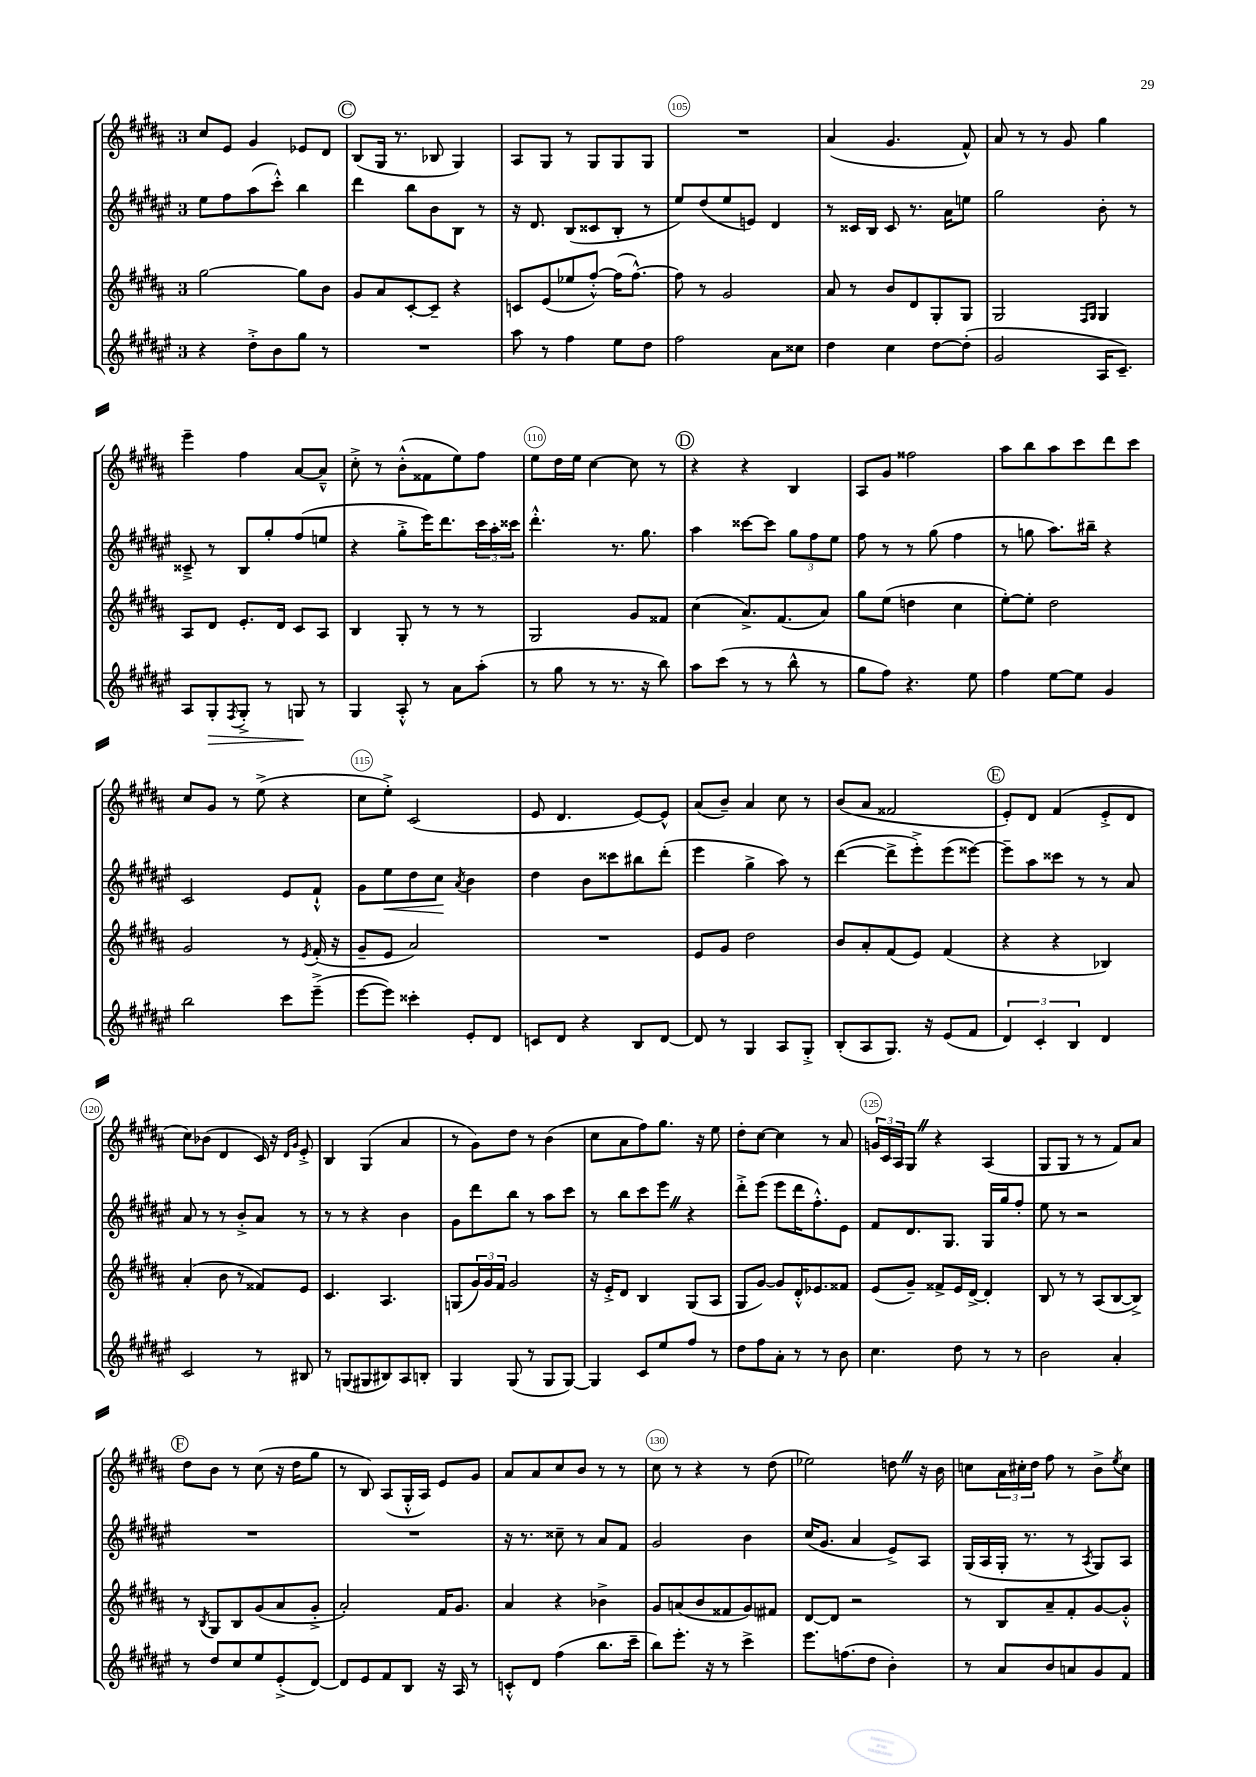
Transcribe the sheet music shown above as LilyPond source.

<<
\new StaffGroup <<
\new Staff = "s0" {
    \clef treble \key b \major \once \override Staff.TimeSignature.style = #'single-digit \time 3/4
    cis''8 e'8 gis'4 ees'8 dis'8 |
    \mark \markup { \circle "C" } b8( gis16 r8. bes8 gis4) |
    ais8 gis8 r8 gis8 gis8 gis8 |
    R2. |
    ais'4( gis'4. fis'8-^) |
    ais'8 r8 r8 gis'8 gis''4 |
    e'''4-- fis''4 ais'8~ ais'8---^ |
    cis''8-.-> r8 b'8-.-^( fisis'8 e''8) fis''8 |
    e''8 dis''16 e''16 cis''4~ cis''8 r8 |
    \mark \markup { \circle "D" } r4 r4 b4 |
    ais8 gis'8 fisis''2 |
    ais''8 b''8 ais''8 cis'''8 dis'''8 cis'''8 |
    cis''8 gis'8 r8 e''8->( r4 |
    cis''8 e''8-.->) cis'2( |
    e'8 dis'4. e'8~) e'8-^ |
    ais'8( b'8--) ais'4 cis''8 r8 |
    b'8( ais'8 fisis'2 |
    \mark \markup { \circle "E" } e'8-.) dis'8 fis'4( e'8-.-> dis'8 |
    cis''8) bes'8( dis'4 cis'16) r16 \grace { dis'16 gis'16 } e'8-.-> |
    b4 gis4( ais'4 |
    r8 gis'8) dis''8 r8 b'4( |
    cis''8 ais'8 fis''8) gis''8. r16 e''8 |
    dis''8-. cis''8~ cis''4 r8 ais'8 |
    \tuplet 3/2 { g'16 cis'16 ais16 } gis8 \once \override BreathingSign.text = \markup { \musicglyph "scripts.caesura.straight" } \breathe r4 ais4( |
    gis8 gis8 r8 r8 fis'8) ais'8 |
    \mark \markup { \circle "F" } dis''8 b'8 r8 cis''8( r16 dis''16 gis''8 |
    r8 b8) ais8( gis16-.-^ ais16) e'8 gis'8 |
    ais'8 ais'8 cis''8 b'8 r8 r8 |
    cis''8 r8 r4 r8 dis''8( |
    ees''2) d''8 \once \override BreathingSign.text = \markup { \musicglyph "scripts.caesura.straight" } \breathe r16 b'16 |
    c''8 \tuplet 3/2 { ais'16 cis''16-. dis''16 } fis''8 r8 b'8-> \acciaccatura { e''8 } cis''8 \bar "|." |
}
\new Staff = "s1" {
    \clef treble \key fis \major \once \override Staff.TimeSignature.style = #'single-digit \time 3/4
    eis''8 fis''8 ais''8( cis'''8-.-^) b''4 |
    \mark \markup { \circle "C" } dis'''4 b''8 b'8 b8 r8 |
    r16 dis'8. b8( cisis'8 b8-. r8 |
    eis''8) dis''8( eis''8 e'8) dis'4 |
    r8 cisis'16 b16 cisis'8 r8. ais'16 e''8 |
    gis''2 b'8-. r8 |
    cisis'8---> r8 b8 gis''8-. fis''8( e''8 |
    r4 gis''8-.-> eis'''16) dis'''8. \tuplet 3/2 { cis'''16 ais''16-. cisis'''16 } |
    dis'''4.-.-^ r8. gis''8. |
    \mark \markup { \circle "D" } ais''4 cisis'''8~ cisis'''8 \tuplet 3/2 { gis''8 fis''8 eis''8 } |
    fis''8 r8 r8 gis''8( fis''4 |
    r8 g''8 ais''8.) bis''16-- r4 |
    cis'2 eis'8 fis'8-!-^ |
    gis'8 eis''8\< dis''8 cis''8\! \acciaccatura { ais'8 } b'4 |
    dis''4 b'8 cisis'''8 bis''8 dis'''8-.( |
    eis'''4 gis''4-> ais''8) r8 |
    dis'''4~( dis'''8-> eis'''8-.->) eis'''8( eisis'''8~) |
    \mark \markup { \circle "E" } eisis'''8-- ais''8 cisis'''8 r8 r8 ais'8 |
    ais'8 r8 r8 b'8-.-> ais'8 r8 |
    r8 r8 r4 b'4 |
    gis'8 dis'''8 b''8 r8 ais''8 cis'''8 |
    r8 b''8 cis'''8 eis'''8 \once \override BreathingSign.text = \markup { \musicglyph "scripts.caesura.straight" } \breathe r4 |
    dis'''8-.-> eis'''8( eis'''8 dis'''16 fis''8.-.-^) eis'8 |
    fis'8 dis'8. gis8. gis16 gis''16 fis''8-. |
    eis''8 r8 r2 |
    \mark \markup { \circle "F" } R2. |
    R2. |
    r16 r8. cisis''8-- r8 ais'8 fis'8 |
    gis'2 b'4 |
    cis''16( gis'8. ais'4 eis'8->) ais8 |
    gis16( ais16 gis16-. r8. r8 \acciaccatura { ais8 } gis8) ais8 \bar "|." |
}
\new Staff = "s2" {
    \clef treble \key b \major \once \override Staff.TimeSignature.style = #'single-digit \time 3/4
    gis''2~ gis''8 b'8 |
    \mark \markup { \circle "C" } gis'8 ais'8 cis'8~-. cis'8-- r4 |
    c'8 e'8( ees''8 fis''8~-.-^) fis''16( fis''8.~-^) |
    fis''8 r8 gis'2 |
    ais'8 r8 b'8 dis'8 gis8-. gis8 |
    gis2 \grace { fis16 gis16 } gis4 |
    ais8 dis'8 e'8.-. dis'16 cis'8 ais8 |
    b4 gis8-. r8 r8 r8 |
    gis2 gis'8 fisis'8 |
    \mark \markup { \circle "D" } cis''4( ais'8.->) fis'8.( ais'8) |
    gis''8 e''8( d''4 cis''4 |
    e''8~-.) e''8-. dis''2 |
    gis'2 r8 \acciaccatura { e'8 } fis'16-.( r16 |
    gis'8-- e'8 ais'2) |
    R2. |
    e'8 gis'8 dis''2 |
    b'8 ais'8-. fis'8( e'8) fis'4( |
    \mark \markup { \circle "E" } r4 r4 bes4) |
    ais'4-.( b'8 r8 fisis'8) e'8 |
    cis'4. ais4. |
    g8( \tuplet 3/2 { gis'16) gis'16 fis'16 } gis'2 |
    r16 e'16-.-> dis'8 b4 gis8( ais8 |
    gis8 gis'8~) gis'8 dis'16-.-^ ees'8. fisis'8 |
    e'8( gis'8--) fisis'8-> e'16 dis'16~-> dis'4-. |
    b8 r8 r8 ais8( b8~ b8->) |
    \mark \markup { \circle "F" } r8 \acciaccatura { b8 } gis8 b8 gis'8( ais'8 gis'8-.-> |
    ais'2-.) fis'16 gis'8. |
    ais'4 r4 bes'4-> |
    gis'8 a'8( b'8 fisis'8 gis'8) fis'8 |
    dis'8~ dis'8 r2 |
    r8 b8 ais'8-- fis'8-. gis'8~ gis'8-.-^ \bar "|." |
}
\new Staff = "s3" {
    \clef treble \key fis \major \once \override Staff.TimeSignature.style = #'single-digit \time 3/4
    r4 dis''8-.-> b'8 gis''8 r8 |
    \mark \markup { \circle "C" } R2. |
    ais''8 r8 fis''4 eis''8 dis''8 |
    fis''2 ais'8 cisis''8 |
    dis''4 cis''4 dis''8~ dis''8-.( |
    gis'2 ais16 cis'8.--) |
    ais8 gis8-.\> \acciaccatura { fis8 } gis8-.-> r8 g8\! r8 |
    gis4 ais8-.-^ r8 ais'8 ais''8-.( |
    r8 gis''8 r8 r8. r16 b''8) |
    \mark \markup { \circle "D" } ais''8 cis'''8( r8 r8 b''8-^ r8 |
    gis''8 fis''8) r4. eis''8 |
    fis''4 eis''8~ eis''8 gis'4 |
    b''2 cis'''8 eis'''8--->( |
    eis'''8~ eis'''8) cisis'''4-. eis'8-. dis'8 |
    c'8 dis'8 r4 b8 dis'8~ |
    dis'8 r8 gis4 ais8 gis8-.-> |
    b8-.( ais8 gis8.) r16 eis'8( fis'8 |
    \mark \markup { \circle "E" } \tuplet 3/2 { dis'4) cis'4-. b4 } dis'4 |
    cis'2 r8 bis8 |
    r8 g8( gis8 bis8) ais8 b8-. |
    gis4 gis8( r8 gis8 gis8~) |
    gis4 cis'8 eis''8 fis''8 r8 |
    dis''8 fis''8 ais'8-. r8 r8 b'8 |
    cis''4. dis''8 r8 r8 |
    b'2 ais'4-. |
    \mark \markup { \circle "F" } r8 dis''8 cis''8 eis''8 eis'8-.->( dis'8~) |
    dis'8 eis'8 fis'8 b8 r16 ais16 r8 |
    c'8-.-^ dis'8 fis''4( b''8. cis'''16-- |
    b''8) eis'''8.-. r16 r8 cis'''4-> |
    eis'''8. f''8.( dis''8 b'4-.) |
    r8 ais'8 b'8 a'8 gis'8 fis'8 \bar "|." |
}
>>
>>
\layout { \context { \Score currentBarNumber = #102 \override BarNumber.break-visibility = ##(#f #t #t) barNumberVisibility = #(every-nth-bar-number-visible 5) \override BarNumber.stencil = #(make-stencil-circler 0.1 0.3 ly:text-interface::print) } }
